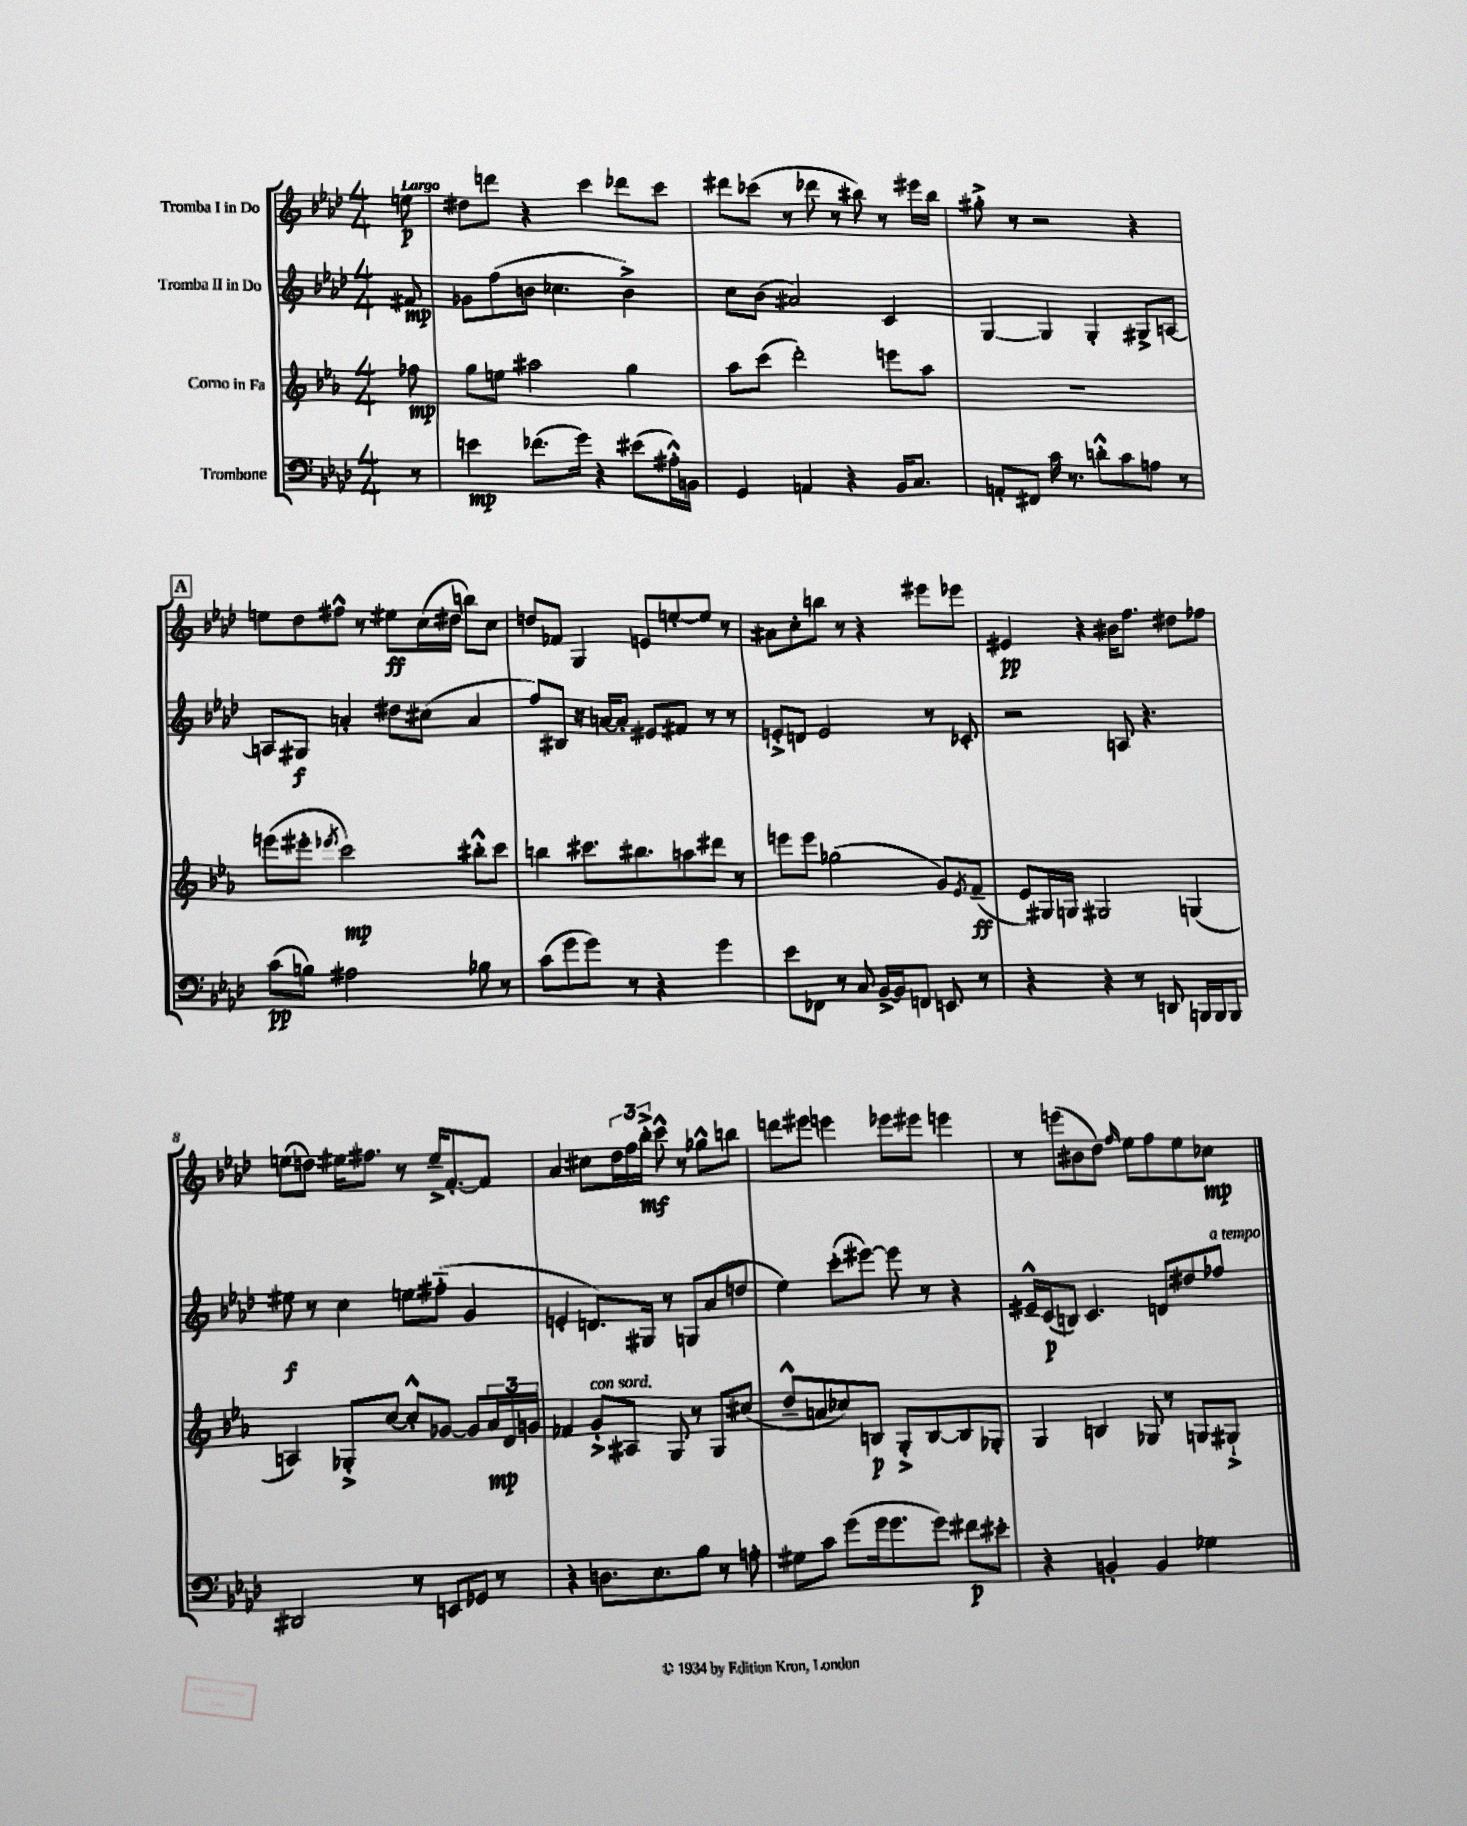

**kern	**kern	**kern	**kern
*staff4	*staff3	*staff2	*staff1
*clefF4	*clefG2	*clefG2	*clefG2
*k[b-e-a-d-]	*k[b-e-a-]	*k[b-e-a-d-]	*k[b-e-a-d-]
*M4/4	*M4/4	*M4/4	*M4/4
8r	8ff-\	8f#/	8ee\
=	=	=	=
4e\	8gg\L	8g-\L	8dd#\L
.	8ee\J	(8ff\	8ddd\J
(8.f-\L	2aa#\	8b\J	4r
.	.	4.cc-\	.
16g\Jk)	.	.	.
4r	.	.	4ccc\
(8e#\L	4gg\	4b^\)	8ddd-\L
16A#'^^\L)	.	.	8ccc\J
16BB\JJ	.	.	.
=	=	=	=
4GG/	8aa-\L	8cc\L	8ddd#\L
.	(8ccc\J	(8b-\J	(8ccc-\J
4AA/	2ddd'\)	2a#/)	8r
.	.	.	8ddd-\
4r	.	.	8r
.	.	.	8bb#\)
16BB-/LK	8eee\L	4c/	8r
8.C/J	.	.	.
.	8aa-\J	.	16eee#\LL
.	.	.	16bb#\JJ
=	=	=	=
8AA'/L	1r	[4G/	8gg#'^\
8FF#/J	.	.	8r
16c\	.	4G/]	2r
8.r	.	.	.
8d'^^\L	.	4G'/	.
8c\	.	.	.
8A\J	.	8G#^/L	4r
8r	.	[8A/J	.
=	=	=	=
(8c\L	(8eee\L	8A/]L	8ee\L
8B\J)	8eee#'\J	8G#/J	8dd-\
.	8qeee-/	.	.
2A#\	2ccc\)	4a'/	8ff#^^\J
.	.	.	8r
.	.	8dd#\L	8ee#\L
.	.	(8cc#\J	(16cc\L
.	.	.	16dd#\JJ
8B-\	8bb#'^^\L	4a/	8bb\L)
8r	8ccc\J	.	8cc\J
=	=	=	=
(8c\L	4bb\	8ff/L)	8dd/L
8g\	.	8B#/J	8f-/J
8g\J)	8.ccc#\L	16r	4G/
.	.	[16a/LK	.
8r	.	8a'/]J	.
.	8.bb#\	.	.
4r	.	8e#/L	8e/L
.	8aa\	8f#/J	[8ee'/
4g\	8ddd#\J	8r	8ee/]J
.	8r	8r	8r
=	=	=	=
8e-\L	8eee\L	8e'^/L	8a#\L
8FF-\J	8eee\J	8d/J	8cc'\
8r	(2gg-\	2e/	8bb\J
8C/	.	.	8r
[16BB-^/LL	.	.	4r
16BB-/]J	.	.	.
8FF/J	.	.	.
8EE/	8g/L)	8r	8eee#\L
.	8qe-/	.	.
8r	(8f~/J	8c-'/	8eee-\J
=	=	=	=
4r	8e-/L)	2r	4e#/
.	16G#/L	.	.
.	16G/JJ	.	.
4r	2G#/	.	4r
8r	.	8A/	16b#\LK
.	.	.	8.ff\J
8DD/	.	4.r	.
16BBB/LL	(4G/	.	8dd#\L
16BBB/J	.	.	.
8BBB/J	.	.	8ff-\J
=	=	=	=
2DD#/	4A/)	8ee#\	(8ee\L
.	.	8r	8dd\J)
.	8G-'^/L	4cc\	16ee#\LK
.	.	.	8.ff#\J
.	[8cc/J	.	.
8r	8cc'^^/]L	8ee\L	8r
8EE/L	[8g-/J	(8ff#'~\J	16ee#~^/LK
.	.	.	[8.f'/
8GG-/J	8g-/]L	4g/	.
8r	24a-/L	.	8f/]J
.	24d/	.	.
.	24g/JJ	.	.
=	=	=	=
4r	4f-/	4e'/	4a-/
8.D\L	8g'^/L	8.d/L)	8cc#\L
.	8A#/J	.	24dd-\L
.	.	.	24ff\
8.E-\	.	16G#/Jk	.
.	.	.	24bb-'^\JJ
.	8G/	8r	8ccc^^\
8B-\J	8r	8G/L	8r
8r	8G/L	(8a-/	8gg-^^\L
8A'\	(8cc#/J	8dd/J	8bb\J
=	=	=	=
8G#\L	8dd~^^/L	4ee-\)	8ddd\L
8c\J	8a/	.	8eee#\J
(8g\L	8cc-/)	(8ccc'\L	4eee\
16g\k	8B/J	[8eee#\J)	.
8.g\	.	.	.
.	8G'^/L	8eee#\]	8eee-\L
8g\J)	[8B/	8r	8eee#\J
8f#\L	8B/]	4r	4eee\
8e#'\J	8G-'/J	.	.
=	=	=	=
4r	4G/	16e#~^^/LL	8r
.	.	(16c/J	.
.	.	8B/J)	(8eee\L
4BB'/	4B/	4.c/	8b#\
.	.	.	8dd-\J)
.	.	.	16qqff/
4BB/	8G-/	.	8ee-\L
.	8r	8d/L	8ff\
4G-\	8G/L	8dd#/	8ee-\
.	8G#`^/J	8ff-/J	8cc-\J
==	==	==	==
*-	*-	*-	*-
